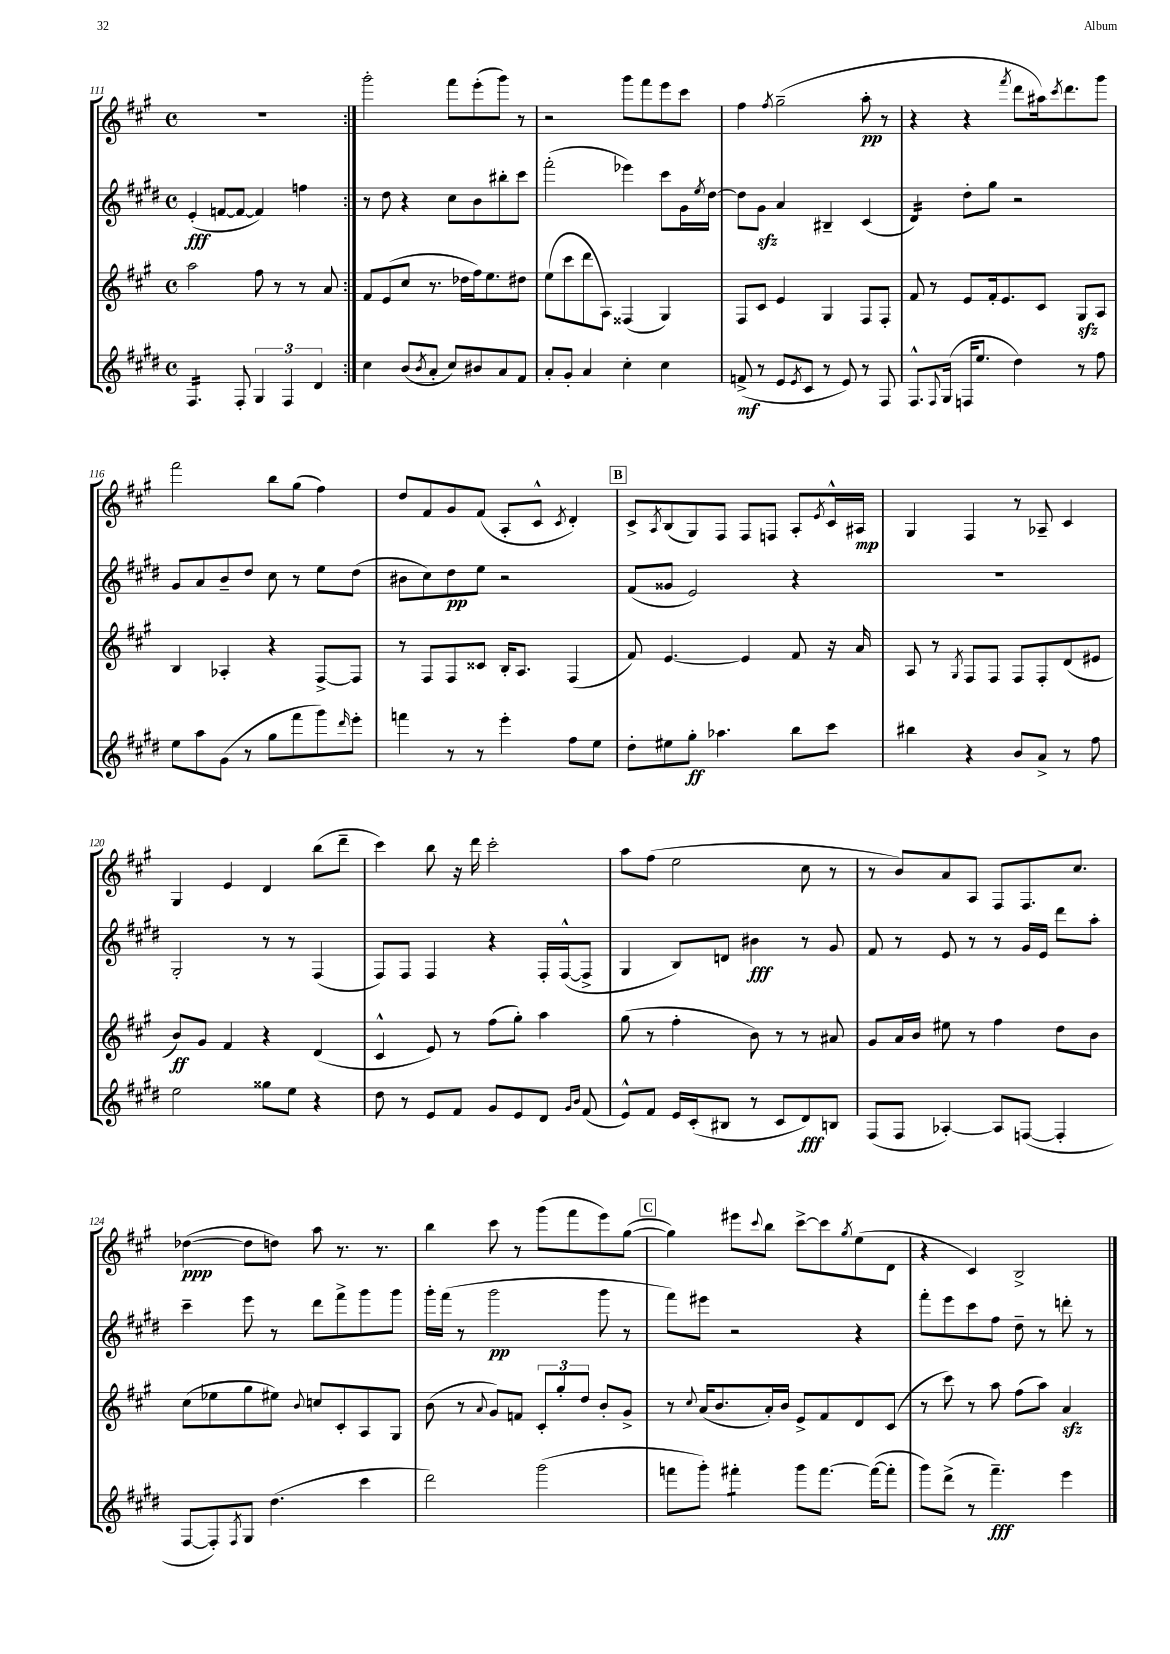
<<
\new StaffGroup <<
\new Staff = "s0" {
    \clef treble \key a \major \defaultTimeSignature \time 4/4
    \repeat volta 2 { R1 | }
    gis'''2-. fis'''8 e'''8-.( gis'''8) r8 |
    r2 gis'''8 fis'''8 e'''8 cis'''8 |
    fis''4 \acciaccatura { fis''8 } gis''2--( a''8-.\pp r8 |
    r4 r4 \acciaccatura { fis'''8 } d'''8 ais''16) \acciaccatura { cis'''8 } d'''8. gis'''8 |
    fis'''2 b''8 gis''8( fis''4) |
    d''8 fis'8 gis'8 fis'8( a8-. cis'8-^ \acciaccatura { cis'8 } d'4-.) |
    \mark \markup { \box "B" } cis'8-> \acciaccatura { a8 } b8( gis8) fis8 fis8 f8 a8-. \acciaccatura { e'8 } cis'16-^ ais16\mp |
    gis4 fis4 r8 aes8-- cis'4 |
    gis4 e'4 d'4 b''8( d'''8-- |
    cis'''4) b''8 r16 d'''16 cis'''2-. |
    a''8 fis''8( e''2 cis''8 r8 |
    r8 b'8) a'8 a8 fis8 fis8. cis''8. |
    des''4~\ppp( des''8 d''8) a''8 r8. r8. |
    b''4 cis'''8 r8 gis'''8( fis'''8 e'''8) gis''8~( |
    \mark \markup { \box "C" } gis''4) eis'''8 \appoggiatura { cis'''8 } b''8 cis'''8~-> cis'''8 \acciaccatura { gis''8 } e''8( d'8 |
    r4 cis'4) b2-> \bar "|." |
}
\new Staff = "s1" {
    \clef treble \key e \major \defaultTimeSignature \time 4/4
    \repeat volta 2 { e'4-.\fff( f'8~ f'8~ f'4) f''4 | }
    r8 dis''8 r4 cis''8 b'8 bis''8-. cis'''8 |
    fis'''2-.( ees'''4) cis'''8 gis'16 \acciaccatura { e''8 } dis''16~ |
    dis''8 gis'8\sfz a'4 bis4-- cis'4( |
    dis'4:16) dis''8-. gis''8 r2 |
    gis'8 a'8 b'8-- dis''8 cis''8 r8 e''8 dis''8( |
    bis'8 cis''8) dis''8\pp e''8 r2 |
    \mark \markup { \box "B" } fis'8( gisis'8 e'2) r4 |
    R1 |
    gis2-. r8 r8 fis4( |
    fis8) fis8 fis4 r4 fis16-. fis16~-^( fis8-> |
    gis4 b8) d'8 bis'4\fff r8 gis'8 |
    fis'8 r8 e'8 r8 r8 gis'16 e'16 dis'''8 a''8-. |
    cis'''4-- e'''8 r8 dis'''8 fis'''8-> gis'''8 gis'''8 |
    gis'''16-. fis'''16( r8 gis'''2\pp gis'''8 r8 |
    \mark \markup { \box "C" } fis'''8) eis'''8 r2 r4 |
    fis'''8-. e'''8 cis'''8 fis''8 dis''8-- r8 d'''8-. r8 \bar "|." |
}
\new Staff = "s2" {
    \clef treble \key a \major \defaultTimeSignature \time 4/4
    \repeat volta 2 { a''2 fis''8 r8 r8 a'8 | }
    fis'8 e'8( cis''8 r8. des''16 fis''16) e''8. dis''8 |
    e''8( cis'''8 d'''8 a8) fisis4( gis4) |
    fis8 cis'8 e'4 gis4 fis8 fis8-. |
    fis'8 r8 e'8 fis'16-. e'8. cis'8 gis8\sfz a8 |
    b4 aes4-. r4 fis8~-> fis8 |
    r8 fis8 fis8 cisis'8 b16-. a8. fis4( |
    \mark \markup { \box "B" } fis'8) e'4.~ e'4 fis'8 r16 a'16 |
    a8 r8 \acciaccatura { gis8 } fis8 fis8 fis8 fis8-. d'8( eis'8 |
    b'8\ff) gis'8 fis'4 r4 d'4( |
    cis'4-^ e'8) r8 fis''8( gis''8-.) a''4 |
    gis''8( r8 fis''4-. b'8) r8 r8 ais'8 |
    gis'8 a'16 b'16 eis''8 r8 fis''4 d''8 b'8 |
    cis''8( ees''8 gis''8 eis''8) \appoggiatura { b'8 } c''8 cis'8-. a8 gis8 |
    b'8( r8 \appoggiatura { a'8 } gis'8) f'8 \tuplet 3/2 { cis'8-. gis''8-. d''8 } b'8-. gis'8-> |
    \mark \markup { \box "C" } r8 \appoggiatura { cis''8 } a'16( b'8. a'16-.) b'16 e'8-> fis'8 d'8 cis'8( |
    r8 cis'''8) r8 a''8 fis''8( a''8) a'4\sfz \bar "|." |
}
\new Staff = "s3" {
    \clef treble \key e \major \defaultTimeSignature \time 4/4
    \repeat volta 2 { fis4.:16 fis8-. \tuplet 3/2 { gis4 fis4 dis'4 } | }
    cis''4 b'8( \acciaccatura { b'8 } a'8-. cis''8) bis'8 a'8 fis'8 |
    a'8-. gis'8-. a'4 cis''4-. cis''4 |
    f'8->\mf( r8 e'8 \acciaccatura { e'8 } cis'8 r8 e'8) r8 fis8 |
    fis8.-^ \appoggiatura { fis8 } gis16( f16 e''8. dis''4) r8 fis''8 |
    e''8 a''8 gis'8( r8 gis''8 fis'''8 gis'''8) \grace { dis'''16 } e'''8-. |
    f'''4 r8 r8 e'''4-. fis''8 e''8 |
    \mark \markup { \box "B" } dis''8-. eis''8 gis''8-.\ff aes''4. b''8 cis'''8 |
    bis''4 r4 b'8 a'8-> r8 fis''8 |
    e''2 gisis''8 e''8 r4 |
    dis''8 r8 e'8 fis'8 gis'8 e'8 dis'8 \grace { gis'16 b'16 } fis'8( |
    e'8-^) fis'8 e'16 cis'16-.( bis8 r8 cis'8 dis'8\fff) b8 |
    fis8( fis8 aes4~-.) aes8 f8~( f4-. |
    fis8~ fis8-.) \acciaccatura { fis8 } gis8 dis''4.( cis'''4 |
    dis'''2) gis'''2( |
    \mark \markup { \box "C" } f'''8 gis'''8-.) fis'''4:8-. gis'''8 fis'''8.~ fis'''16~( fis'''8-. |
    gis'''8) dis'''8->( r8 fis'''4.--\fff) e'''4 \bar "|." |
}
>>
>>
\layout { \context { \Score currentBarNumber = #111 } }
